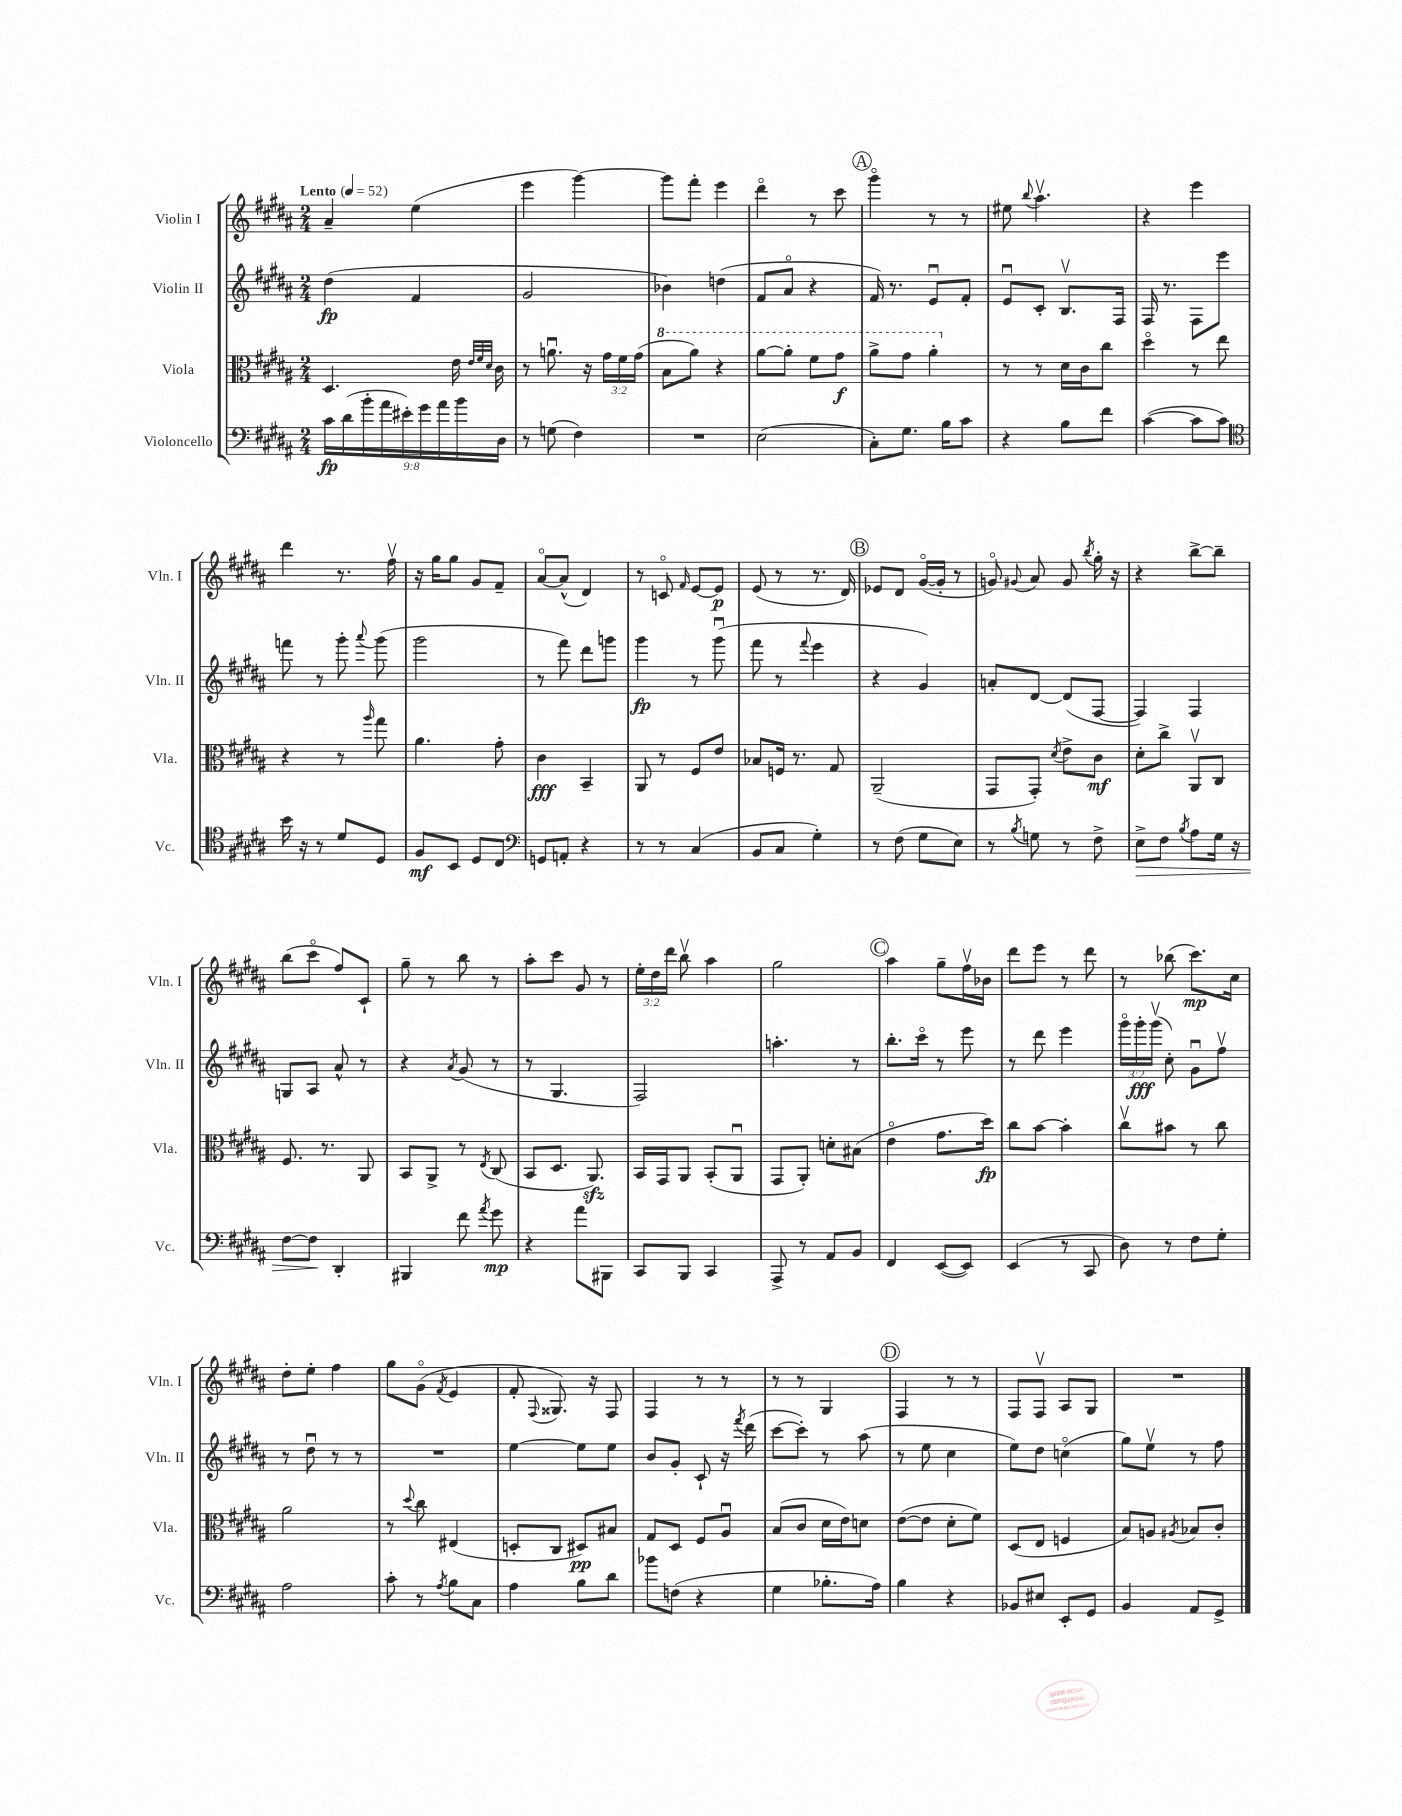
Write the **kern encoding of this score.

**kern	**dynam	**kern	**dynam	**kern	**dynam	**kern	**dynam
*part4	*part4	*part3	*part3	*part2	*part2	*part1	*part1
*staff4	*staff4	*staff3	*staff3	*staff2	*staff2	*staff1	*staff1
*I"Violoncello	*	*I"Viola	*	*I"Violin II	*	*I"Violin I	*
*I'Vc.	*	*I'Vla.	*	*I'Vln. II	*	*I'Vln. I	*
*clefF4	*	*clefC3	*	*clefG2	*	*clefG2	*
*k[f#c#g#d#a#]	*	*k[f#c#g#d#a#]	*	*k[f#c#g#d#a#]	*	*k[f#c#g#d#a#]	*
*M2/4	*	*M2/4	*	*M2/4	*	*M2/4	*
*MM52	*	*MM52	*	*MM52	*	*MM52	*
=1	=1	=1	=1	=1	=1	=1	=1
!	!	!	!	!	!	!LO:TX:a:B:t=Lento	!
18c#\LL	fp	4.D#/	.	(4dd#\	fp	4a#~/	.
(18d#\	.	.	.	.	.	.	.
18b'\	.	.	.	.	.	.	.
18a#\	.	.	.	.	.	.	.
18e#X'\)	.	.	.	.	.	.	.
.	.	.	.	4f#/	.	(4ee\	.
18g#\	.	.	.	.	.	.	.
18a#\	.	.	.	.	.	.	.
.	.	16e\	.	.	.	.	.
18b\	.	.	.	.	.	.	.
.	.	32qqe/LLL	.	.	.	.	.
.	.	32qqf#/	.	.	.	.	.
.	.	32qqd#/JJJ	.	.	.	.	.
.	.	16c#\	.	.	.	.	.
18D#\JJ	.	.	.	.	.	.	.
=2	=2	=2	=2	=2	=2	=2	=2
8r	.	8r	.	2g#/	.	4eee\	.
(8Gn\	.	8.anu\	.	.	.	.	.
4F#\)	.	.	.	.	.	[4ggg#\)	.
.	.	16r	.	.	.	.	.
.	.	24g#\LL	.	.	.	.	.
.	.	24f#\	.	.	.	.	.
.	.	(24g#\JJ	.	.	.	.	.
=3	=3	=3	=3	=3	=3	=3	=3
*	*	*8va	*	*	*	*	*
2r	.	8b\L	.	4b-X\)	.	8ggg#\L]	.
.	.	8aa#\J)	.	.	.	8fff#'\J	.
.	.	4r	.	(4ddn\	.	4eee\	.
=4	=4	=4	=4	=4	=4	=4	=4
(2E\	.	[8aa#\L	.	8f#/L	.	4ddd#\	.
.	.	8aa#'\J]	.	8a#/J	.	.	.
.	.	8ff#\L	.	4r	.	8r	.
.	.	8gg#\J	f	.	.	8ccc#\	.
!!LO:REH:place=s1:t=A
=5	=5	=5	=5	=5	=5	=5	=5
8C#'\L)	.	8aa#^\L	.	16f#/)	.	4ggg#\	.
.	.	.	.	8.r	.	.	.
8.G#\J	.	8gg#\J	.	.	.	.	.
.	.	4aa#'\	.	8eu/L	.	8r	.
16B\KL	.	.	.	.	.	.	.
8c#\J	.	.	.	8f#'/J	.	8r	.
=6	=6	=6	=6	=6	=6	=6	=6
*	*	*X8va	*	*	*	*	*
4r	.	8r	.	8eu/L	.	8ee#X\	.
.	.	.	.	.	.	8qqbb/	.
.	.	8r	.	8c#'/J	.	4.aa#v\	.
8B\L	.	16d#\LL	.	8.Bv/L	.	.	.
.	.	16c#\J	.	.	.	.	.
8f#\J	.	8cc#\J	.	.	.	.	.
.	.	.	.	16F#/Jk	.	.	.
=7	=7	=7	=7	=7	=7	=7	=7
([4c#\	.	4dd#\	.	16F#/	.	4r	.
.	.	.	.	8.r	.	.	.
8c#\L]	.	8r	.	8F#\L	.	4eee\	.
8c#\J)	.	8ee\	.	8eee\J	.	.	.
!!LO:LB:g=z
=8	=8	=8	=8	=8	=8	=8	=8
*clefC4	*	*	*	*	*	*	*
16b\	.	4r	.	8fffn\	.	4ddd#\	.
16r	.	.	.	.	.	.	.
8r	.	.	.	8r	.	.	.
8d#/L	.	8r	.	8ggg#'\	.	8.r	.
.	.	16qqaa#/	.	8qqaaa#/	.	.	.
8D#/J	.	8gg#\	.	(8ggg#\	.	.	.
.	.	.	.	.	.	16ff#v\	.
=9	=9	=9	=9	=9	=9	=9	=9
8F#/L	mf	4.a#\	.	2ggg#\	.	16r	.
.	.	.	.	.	.	16gg#\KL	.
8BB/J	.	.	.	.	.	8gg#\J	.
8D#/L	.	.	.	.	.	8g#/L	.
8C#/J	.	8g#'\	.	.	.	8f#~/J	.
=10	=10	=10	=10	=10	=10	=10	=10
*clefF4	*	*	*	*	*	*	*
8GGn/L	.	4c#\	fff	8r	.	[8a#/L	.
8AAn'/J	.	.	.	8fff#\)	.	(8a#^^/J]	.
4r	.	4BB~/	.	8ddd#\L	.	4d#/)	.
.	.	.	.	8gggn\J	.	.	.
=11	=11	=11	=11	=11	=11	=11	=11
8r	.	8AA#/	.	4ggg#\	fp	8r	.
8r	.	8r	.	.	.	8cn/	.
.	.	.	.	.	.	16qqf#/	.
(4C#/	.	8F#/L	.	8r	.	[8e/L	.
.	.	8e/J	.	(8ggg#u\	.	8e/J]	p
=12	=12	=12	=12	=12	=12	=12	=12
8BB/L	.	8B-X/L	.	8fff#\	.	(8e/	.
8C#/J	.	16Fn/Jk	.	8r	.	8r	.
.	.	8.r	.	.	.	.	.
.	.	.	.	8qqfff#/	.	.	.
4G#'\)	.	.	.	4eee\	.	8.r	.
.	.	8G#/	.	.	.	.	.
.	.	.	.	.	.	16d#/)	.
!!LO:REH:place=s1:t=B
=13	=13	=13	=13	=13	=13	=13	=13
8r	.	(2AA#~/	.	4r	.	8e-X/L	.
(8F#\	.	.	.	.	.	8d#/J	.
8G#\L	.	.	.	4g#/)	.	([16g#/LL	.
.	.	.	.	.	.	16g#'/JJ]	.
8E\J)	.	.	.	.	.	8r	.
=14	=14	=14	=14	=14	=14	=14	=14
8r	.	8GG#/L	.	8an'/L	.	8gn/)	.
8qB/	.	.	.	.	.	8qqg#X/	.
8Gn\	.	8GG#'/J)	.	[8d#/J	.	8a#/	.
.	.	8qd#/	.	.	.	.	.
8r	.	8e^\L	.	(8d#/L]	.	8g#/	.
.	.	.	.	.	.	8qbb/	.
8F#^\	.	8c#\J	mf	[8F#/J	.	16gg#'\	.
.	.	.	.	.	.	16r	.
=15	=15	=15	=15	=15	=15	=15	=15
!	!LO:HP:b	!	!	!	!	!	!
8E^\L	>	8d#'\L	.	4F#/])	.	4r	.
8F#\J	.	8cc#^\J	.	.	.	.	.
8qB/	.	.	.	.	.	.	.
8A#\L	.	8AA#v/L	.	4F#/	.	[8bb^\L	.
16G#\Jk	.	8C#/J	.	.	.	8bb~\J]	.
16r	.	.	.	.	.	.	.
!!LO:LB:g=z
=16	=16	=16	=16	=16	=16	=16	=16
[8F#\L	.	8.F#/	.	8Gn/L	.	(8bb\L	.
8F#\J]	.	.	.	8A#/J	.	8ccc#\J	.
.	.	8.r	.	.	.	.	.
4DD#'/	]	.	.	8a#^^/	.	8ff#/L)	.
.	.	8AA#/	.	8r	.	8c#`/J	.
=17	=17	=17	=17	=17	=17	=17	=17
4BBB#X/	.	8BB/L	.	4r	.	8gg#~\	.
.	.	8AA#^/J	.	.	.	8r	.
.	.	.	.	8qa#/	.	.	.
8f#\	.	8r	.	(8g#/	.	8bb\	.
8qa#/	.	8qE/	.	.	.	.	.
8g#\	mp	(8C#/	.	8r	.	8r	.
=18	=18	=18	=18	=18	=18	=18	=18
4r	.	8BB/L	.	8r	.	8aa#'\L	.
.	.	8.D#/J	.	4.G#/	.	8ccc#\J	.
8a#\L	.	.	.	.	.	8g#/	.
.	.	8.AA#zz/)	.	.	.	.	.
8BBB#X\J	.	.	.	.	.	8r	.
=19	=19	=19	=19	=19	=19	=19	=19
8CC#/L	.	16BB/LL	.	2F#/)	.	24ee'\LL	.
.	.	.	.	.	.	24dd#\	.
.	.	16GG#/J	.	.	.	.	.
.	.	.	.	.	.	24ddd#\JJ	.
8BBB/J	.	8AA#/J	.	.	.	8bbv\	.
4CC#/	.	(8BB'/L	.	.	.	4aa#\	.
.	.	8AA#u/J	.	.	.	.	.
=20	=20	=20	=20	=20	=20	=20	=20
8AAA#^/	.	8GG#/L	.	4.aan'\	.	2gg#\	.
8r	.	8AA#'/J)	.	.	.	.	.
8AA#/L	.	8dn'\L	.	.	.	.	.
8BB/J	.	(8B#X\J	.	8r	.	.	.
!!LO:REH:place=s1:t=C
=21	=21	=21	=21	=21	=21	=21	=21
4FF#/	.	4e\	.	8.bb'\L	.	4aa#\	.
.	.	.	.	16ccc#\Jk	.	.	.
([8EE/L	.	8.g#\L	.	8r	.	8gg#~\L	.
8EE/J])	.	.	.	8eee\	.	16ff#v\L	.
.	.	16dd#\Jk)	fp	.	.	16b-X\JJ	.
=22	=22	=22	=22	=22	=22	=22	=22
(4EE/	.	8cc#\L	.	8r	.	8ddd#\L	.
.	.	[8b\J	.	8ddd#\	.	8eee\J	.
8r	.	4b'\]	.	4eee\	.	8r	.
8CC#/	.	.	.	.	.	8ddd#\	.
=23	=23	=23	=23	=23	=23	=23	=23
8D#\)	.	8cc#v\L	.	24ggg#\LL	.	8r	.
.	.	.	.	24ggg#'\	fff	.	.
.	.	.	.	(24ggg#v\JJ	.	.	.
8r	.	8b#X\J	.	8cc#'\)	.	(8bb-X\	.
8F#\L	.	8r	.	8g#u\L	.	8.ccc#\L)	mp
8G#'\J	.	8cc#\	.	8ff#v\J	.	.	.
.	.	.	.	.	.	16cc#\Jk	.
!!LO:LB:g=z
=24	=24	=24	=24	=24	=24	=24	=24
2A#\	.	2a#\	.	8r	.	8dd#'\L	.
.	.	.	.	8dd#u\	.	8ee'\J	.
.	.	.	.	8r	.	4ff#\	.
.	.	.	.	8r	.	.	.
=25	=25	=25	=25	=25	=25	=25	=25
8c#'\	.	8r	.	2r	.	8gg#\L	.
.	.	8qqdd#/	.	.	.	.	.
8r	.	8cc#\	.	.	.	(8g#\J	.
8qA#/	.	.	.	.	.	8qf#/	.
8B\L	.	(4E#X/	.	.	.	4e/	.
8C#\J	.	.	.	.	.	.	.
=26	=26	=26	=26	=26	=26	=26	=26
4A#\	.	8Dn'/L	.	[4ee\	.	8f#'/	.
.	.	.	.	.	.	8qqF#/	.
.	.	8C#/J	.	.	.	8.G##X/)	.
8B\L	.	8D#X/L)	pp	8ee\L]	.	.	.
.	.	.	.	.	.	16r	.
8d#\J	.	8B#X/J	.	8ee\J	.	8F#/	.
=27	=27	=27	=27	=27	=27	=27	=27
8b-X\L	.	8G#/L	.	8b/L	.	4F#/	.
(8Fn\J	.	8D#/J	.	8g#'/J	.	.	.
4r	.	8F#/L	.	8c#`/	.	8r	.
.	.	8A#u/J	.	16r	.	8r	.
.	.	.	.	8qfff#/	.	.	.
.	.	.	.	(16ddd#\	.	.	.
=28	=28	=28	=28	=28	=28	=28	=28
4G#\	.	(8B/L	.	[8ccc#\L	.	8r	.
.	.	8c#/J	.	8ccc#'\J])	.	8r	.
8.B-X'\L	.	16d#\LL	.	8r	.	4G#/	.
.	.	16e\J)	.	.	.	.	.
.	.	8dn\J	.	(8aa#\	.	.	.
16A#\Jk)	.	.	.	.	.	.	.
!!LO:REH:place=s1:t=D
=29	=29	=29	=29	=29	=29	=29	=29
4B\	.	([8e\L	.	8r	.	4F#/	.
.	.	8e\J]	.	8ee\	.	.	.
4r	.	8d#'\L	.	4cc#\	.	8r	.
.	.	8f#\J)	.	.	.	8r	.
=30	=30	=30	=30	=30	=30	=30	=30
8BB-X/L	.	(8D#/L	.	8ee\L)	.	8F#/L	.
8E#X/J	.	8E/J	.	8dd#\J	.	8F#v/J	.
8EE'/L	.	4Fn/	.	(4ccn\	.	8A#/L	.
8GG#/J	.	.	.	.	.	8G#/J	.
=31	=31	=31	=31	=31	=31	=31	=31
4BB/	.	8B/L)	.	8gg#\L)	.	2r	.
.	.	8An/J	.	8eev\J	.	.	.
.	.	8qA#X/	.	.	.	.	.
8AA#/L	.	8B-X/L	.	8r	.	.	.
8GG#^/J	.	8c#'/J	.	8ff#\	.	.	.
==	==	==	==	==	==	==	==
*-	*-	*-	*-	*-	*-	*-	*-
